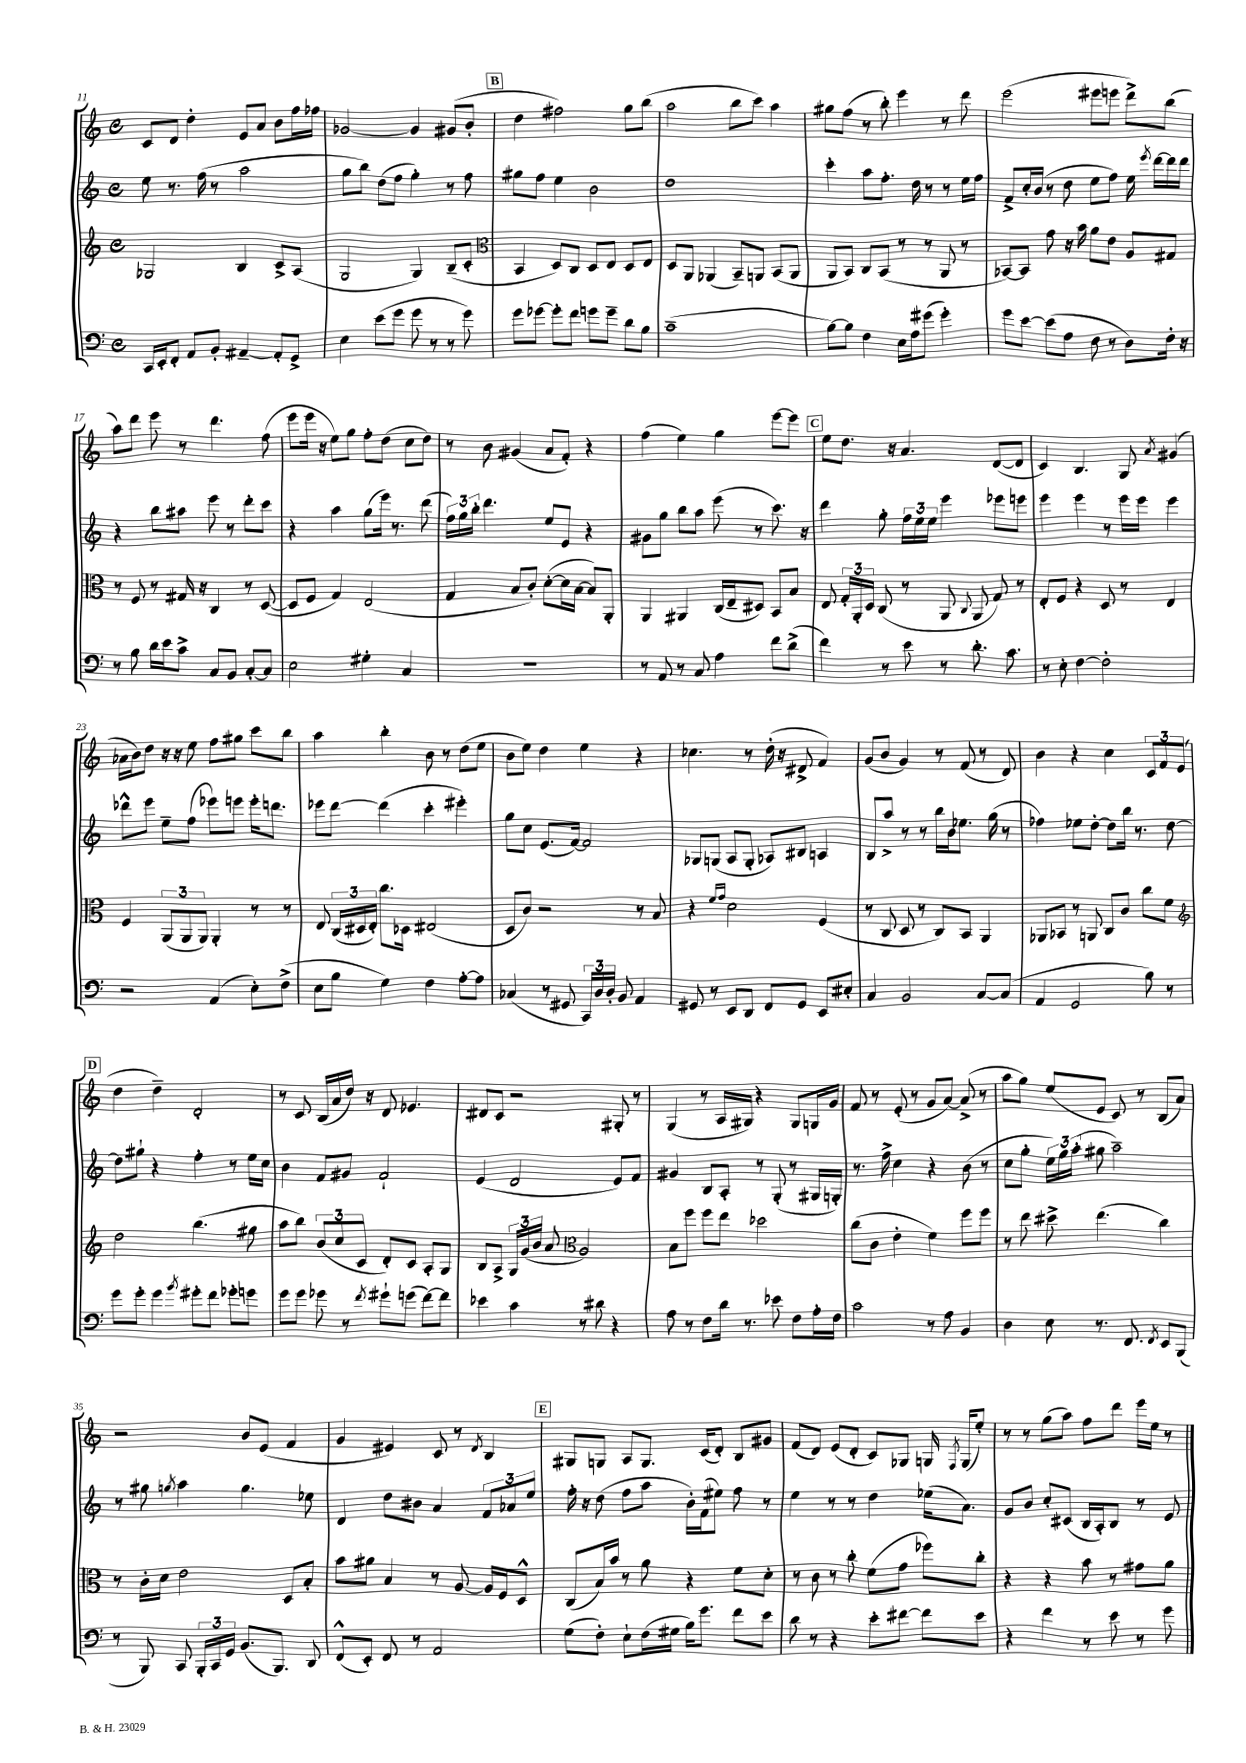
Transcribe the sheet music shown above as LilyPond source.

<<
\new StaffGroup <<
\new Staff = "s0" {
    \clef treble \key c \major \defaultTimeSignature \time 4/4
    \autoBeamOff c'8[ d'8] d''4-. e'8[ a'8] b'8[ f''16 fes''16] |
    ges'2~ ges'4 gis'8[( b'8]-. |
    \mark \markup { \box "B" } d''4 fis''2) g''8[ b''8]( |
    a''2 b''8[ c'''8]) a''4 |
    gis''8[ f''8]( r8 b''8-.) e'''4 r8 d'''8 |
    e'''2( eis'''8[ e'''8] d'''8[->) b''8]( |
    a''8[) d'''8] e'''8 r8 d'''4. f''8( |
    e'''8[ e'''16] r16 e''8[) g''8] f''8[-. d''8]( c''8[ d''8]) |
    r8 b'8 gis'4( a'8[ f'8]-.) r4 |
    f''4( e''4) g''4 e'''8[~ e'''8] |
    \mark \markup { \box "C" } e''8[ d''8.] r16 a'4. d'8[~( d'8] |
    c'4) b4. g8 \acciaccatura { a'8 } gis'4( |
    aes'16[ b'16) d''8] r16 r16 e''8 f''8[ gis''8] c'''8[ b''8] |
    a''4 b''4-. b'8 r8 d''8[( e''8] |
    b'8[ e''8]) d''4 e''4 r4 |
    ces''4. r8 d''16-.( r16 dis'8-> f'4) |
    g'8[( b'8] g'4) r8 f'8( r8 d'8) |
    b'4 r4 c''4 \tuplet 3/2 { c'8[ f'8 e'8]( } |
    \mark \markup { \box "D" } d''4 d''4--) d'2-. |
    r8 c'8 b16[( a'16 d''16]) r16 d'8 ees'4. |
    dis'8[ c'8] r2 gis8-. r8 |
    g4( r8 a16[ gis16]) r4 gis8[ g16 g'16] |
    f'8 r8 e'8-.( r8 g'8[ a'8]~) a'8->( r8 |
    a''8[ g''8]) e''8[( e'8] c'8) r8 b8[( a'8]) |
    r2 b'8[ e'8]( f'4 |
    g'4 eis'4) c'8 r8 \acciaccatura { d'8 } b4 |
    \mark \markup { \box "E" } gis8[ g8] a8[ g8.] c'16[( d'8]-.) b8[ gis'8] |
    f'8[( d'8]) e'8[( d'8]-. c'8[) ges8] g16 \acciaccatura { f8 } g16[( e''8]-.) |
    r8 r8 g''8[( a''8]) f''8[ d'''8] e'''16[ e''16] r8 \bar "|." |
}
\new Staff = "s1" {
    \clef treble \key c \major \defaultTimeSignature \time 4/4
    \autoBeamOff e''8 r8. f''16( r8 a''2 |
    g''8[ b''8]) d''8[( f''8] g''4-.) r8 f''8 |
    \mark \markup { \box "B" } gis''8[ f''8] e''4 b'2 |
    d''1 |
    c'''4-. a''8[ f''8.]-. d''16 r8 r8 e''16[ f''16] |
    f'8[-> c''16-. b'16]( r8 d''8 e''8[ f''8]) e''16 \acciaccatura { e'''8 } d'''16[~ d'''16 d'''16] |
    r4 b''8[ ais''8] e'''8 r8 d'''8[-. c'''8] |
    r4 a''4 g''8[( e'''16]) r8. d'''8( |
    \tuplet 3/2 { f''16[) g''16 b''16]-. } d'''4. e''8[ e'8] r4 |
    gis'8[ g''8] b''8[ a''8] e'''8( r8 c'''8.) r16 |
    \mark \markup { \box "C" } d'''4 g''8-. \tuplet 3/2 { f''16[ e''16 e''16] } e'''4 ees'''8[ e'''8] |
    e'''4 e'''4 r8 e'''16[ e'''16] e'''4 |
    des'''8[-^ e'''8] e''8[-- f''8]( ees'''8[) e'''8] e'''16[-. d'''8.] |
    ees'''8[ d'''8]~ d'''4( c'''4-. eis'''4-.) |
    g''8[ c''8] e'8.[( f'16]~) f'2 |
    ges8[ g8]( a8[ g8]-. aes8[) bis8] a4 |
    b8[ a''8]-> r8 r8 b''16[ b'16 ees''8.] g''16( r8 |
    fes''4) ees''8[ d''8]~-. d''8[ b''16] r8. d''8~ |
    \mark \markup { \box "D" } d''8[ gis''8]-! r4 f''4-. r8 e''16[ c''16] |
    b'4 f'8[ gis'8] f'2-! |
    e'4( d'2 e'8[) f'8] |
    gis'4 b8[ a8]-. r8 g8-.( r8 gis16[ g16]-.) |
    r8. f''16-> c''4 r4 b'8( r8 |
    c''8[ g''8]-. \tuplet 3/2 { e''16[) g''16 a''16]-.( } gis''8 a''2--) |
    r8 gis''8 \acciaccatura { g''8 } a''4 g''4. ees''8 |
    d'4 d''8[ bis'8] a'4 \tuplet 3/2 { f'8[ aes'8 e''8] } |
    \mark \markup { \box "E" } f''16-. r16 d''8( f''8[ a''8] b'16[-.) f'16( eis''8]) f''8 r8 |
    e''4 r8 r8 d''4 ees''16[( a'8.]) |
    g'8[ b'8] c''8[-. cis'8]( b16[ a16-.) b8] r8 e'8 \bar "|." |
}
\new Staff = "s2" {
    \clef treble \key c \major \defaultTimeSignature \time 4/4
    \autoBeamOff ges2 b4 c'8[-> a8]( |
    g2 g4) b8[--( c'8]-. |
    \mark \markup { \box "B" } \clef alto b,4 d8[) c8] d8[ e8] d8[ e8] |
    d8[ a,8] aes,4( b,8[--) a,8] b,8[( a,8] |
    a,8[ b,8]) c8[ b,8]( r8 r8 a,8 r8 |
    bes,8[~) bes,8] g'8 r16 b'16 a'8[ e'8] a8[ gis8] |
    r8 f8 r8 gis16 r16 c4 r8 d8~( |
    d8[ f8] g4) e2( |
    g4 b8[ c'8]-.) d'8[~-.( d'16 b16]~ b8[) a,8]-. |
    a,4 ais,4 c16[( e16-- dis8]) b,8[ b8] |
    \mark \markup { \box "C" } e8 \tuplet 3/2 { g16[-. a,16-. d16] } c8( r8 a,8 \appoggiatura { c8 } a,8 g8) r8 |
    e8[-. f8] r4 d8 r8 e4 |
    f4 \tuplet 3/2 { a,8[( a,8 a,8]) } a,4-. r8 r8 |
    e8 \tuplet 3/2 { c16[( dis16 e16]-.) } c''8.[ des16] eis2( |
    d8[ c'8]) r2 r8 b8 |
    r4 \grace { f'16[ g'16] } d'2 f4( |
    r8 c8 d8 r8 c8[) b,8] a,4 |
    aes,8[ bes,8] r8 a,8 c8[ c'8] c''8[ f'8] |
    \mark \markup { \box "D" } \clef treble d''2 b''4.( gis''8 |
    a''8[ b''8]) \tuplet 3/2 { b'8[( c''8 c'8] } d'8[-.) c'8] a8[-. g8] |
    b8[ a8]-> \tuplet 3/2 { g16[ g'16( b'16] } a'8 \clef alto a2) |
    b8[ f''8] f''8[ e''8] des''2 |
    c''8[( c'8] e'4-. f'4) f''8[ f''8] |
    r8 e''8 dis''8-> e''4.( c''4) |
    r8 c'16[-. d'16] e'2 d8[ b8]-. |
    b'8[ ais'8] b4 r8 a8~ a16[ f16 d8]-^ |
    \mark \markup { \box "E" } c8[( b16) b'16] r8 a'8 r4 f'8[ d'8]-. |
    r8 c'8 r8 c''8-. f'8[( g'8] fes''8[) c''8]-. |
    r4 r4 b'8 r8 gis'8[ a'8] \bar "|." |
}
\new Staff = "s3" {
    \clef bass \key c \major \defaultTimeSignature \time 4/4
    \autoBeamOff c,16[ e,16-. f,8]-. a,8[ b,8]-. ais,4~-- ais,8[-. g,8]-> |
    e4 e'8[( g'8] g'8 r8 r8 g'8) |
    \mark \markup { \box "B" } g'8[ ges'8]~ ges'8[-. f'8] g'8[ g'8]-- d'8[ b8] |
    c'1--( |
    b8[~) b8] f4 e16[ a16 gis'8]( gis'4-.) |
    g'8[ e'8]~ e'8[( a8] f8 r8 d8[) f16]-. r16 |
    r8 b8 d'16[ e'16 c'8]-> c8[ b,8] c8[~-. c8] |
    e2 gis4-. c4 |
    R1 |
    r8 a,8 r8 c8 a4 f'8[ d'8]->( |
    \mark \markup { \box "C" } f'4) r8 e'8 r8 d'8.-. c'8. |
    r8 e8-. f4~ f2-. |
    r2 a,4( e8[-.) f8]->( |
    e8[ b8] g4) f4 a8[~-. a8] |
    ces4( r8 gis,8 \tuplet 3/2 { c,16[) d16 d16]-. } b,8 a,4 |
    gis,8 r8 e,8[ d,8] f,8[ gis,8] e,8[ eis8]-. |
    c4 b,2 c8[~ c8]( |
    a,4 g,2 b8) r8 |
    \mark \markup { \box "D" } g'8[ g'8]-. g'4 \acciaccatura { b'8 } gis'8[-. f'8] ges'8[-. g'8] |
    g'8[ g'8] ges'8 r8 \acciaccatura { f'8 } gis'8[-! g'8]( f'8[~) f'8] |
    ees'4 c'4 r8 dis'8 r4 |
    a8 r8 f8[ d'16] r8. ees'8 f8[ a16-. f16] |
    c'2 r8 a8 b,4 |
    d4 e8 r8. f,8. \acciaccatura { f,8 } e,8[ b,,8]( |
    r8 b,,8) c,8 \tuplet 3/2 { b,,16[-. c,16 g,16] } b,8.[( b,,8.]) d,8 |
    f,8[-^( e,8]-.) f,8 r8 a,2 |
    \mark \markup { \box "E" } g8[( f8]-.) e8[-! f16( gis16] b16[) g'8.] f'8[ e'8] |
    d'8 r8 r4 e'8[-. fis'8]~ fis'8[ e'8] |
    r4 f'4 r8 e'8 r8 g'8 \bar "|." |
}
>>
>>
\layout { \context { \Score currentBarNumber = #11 } }
